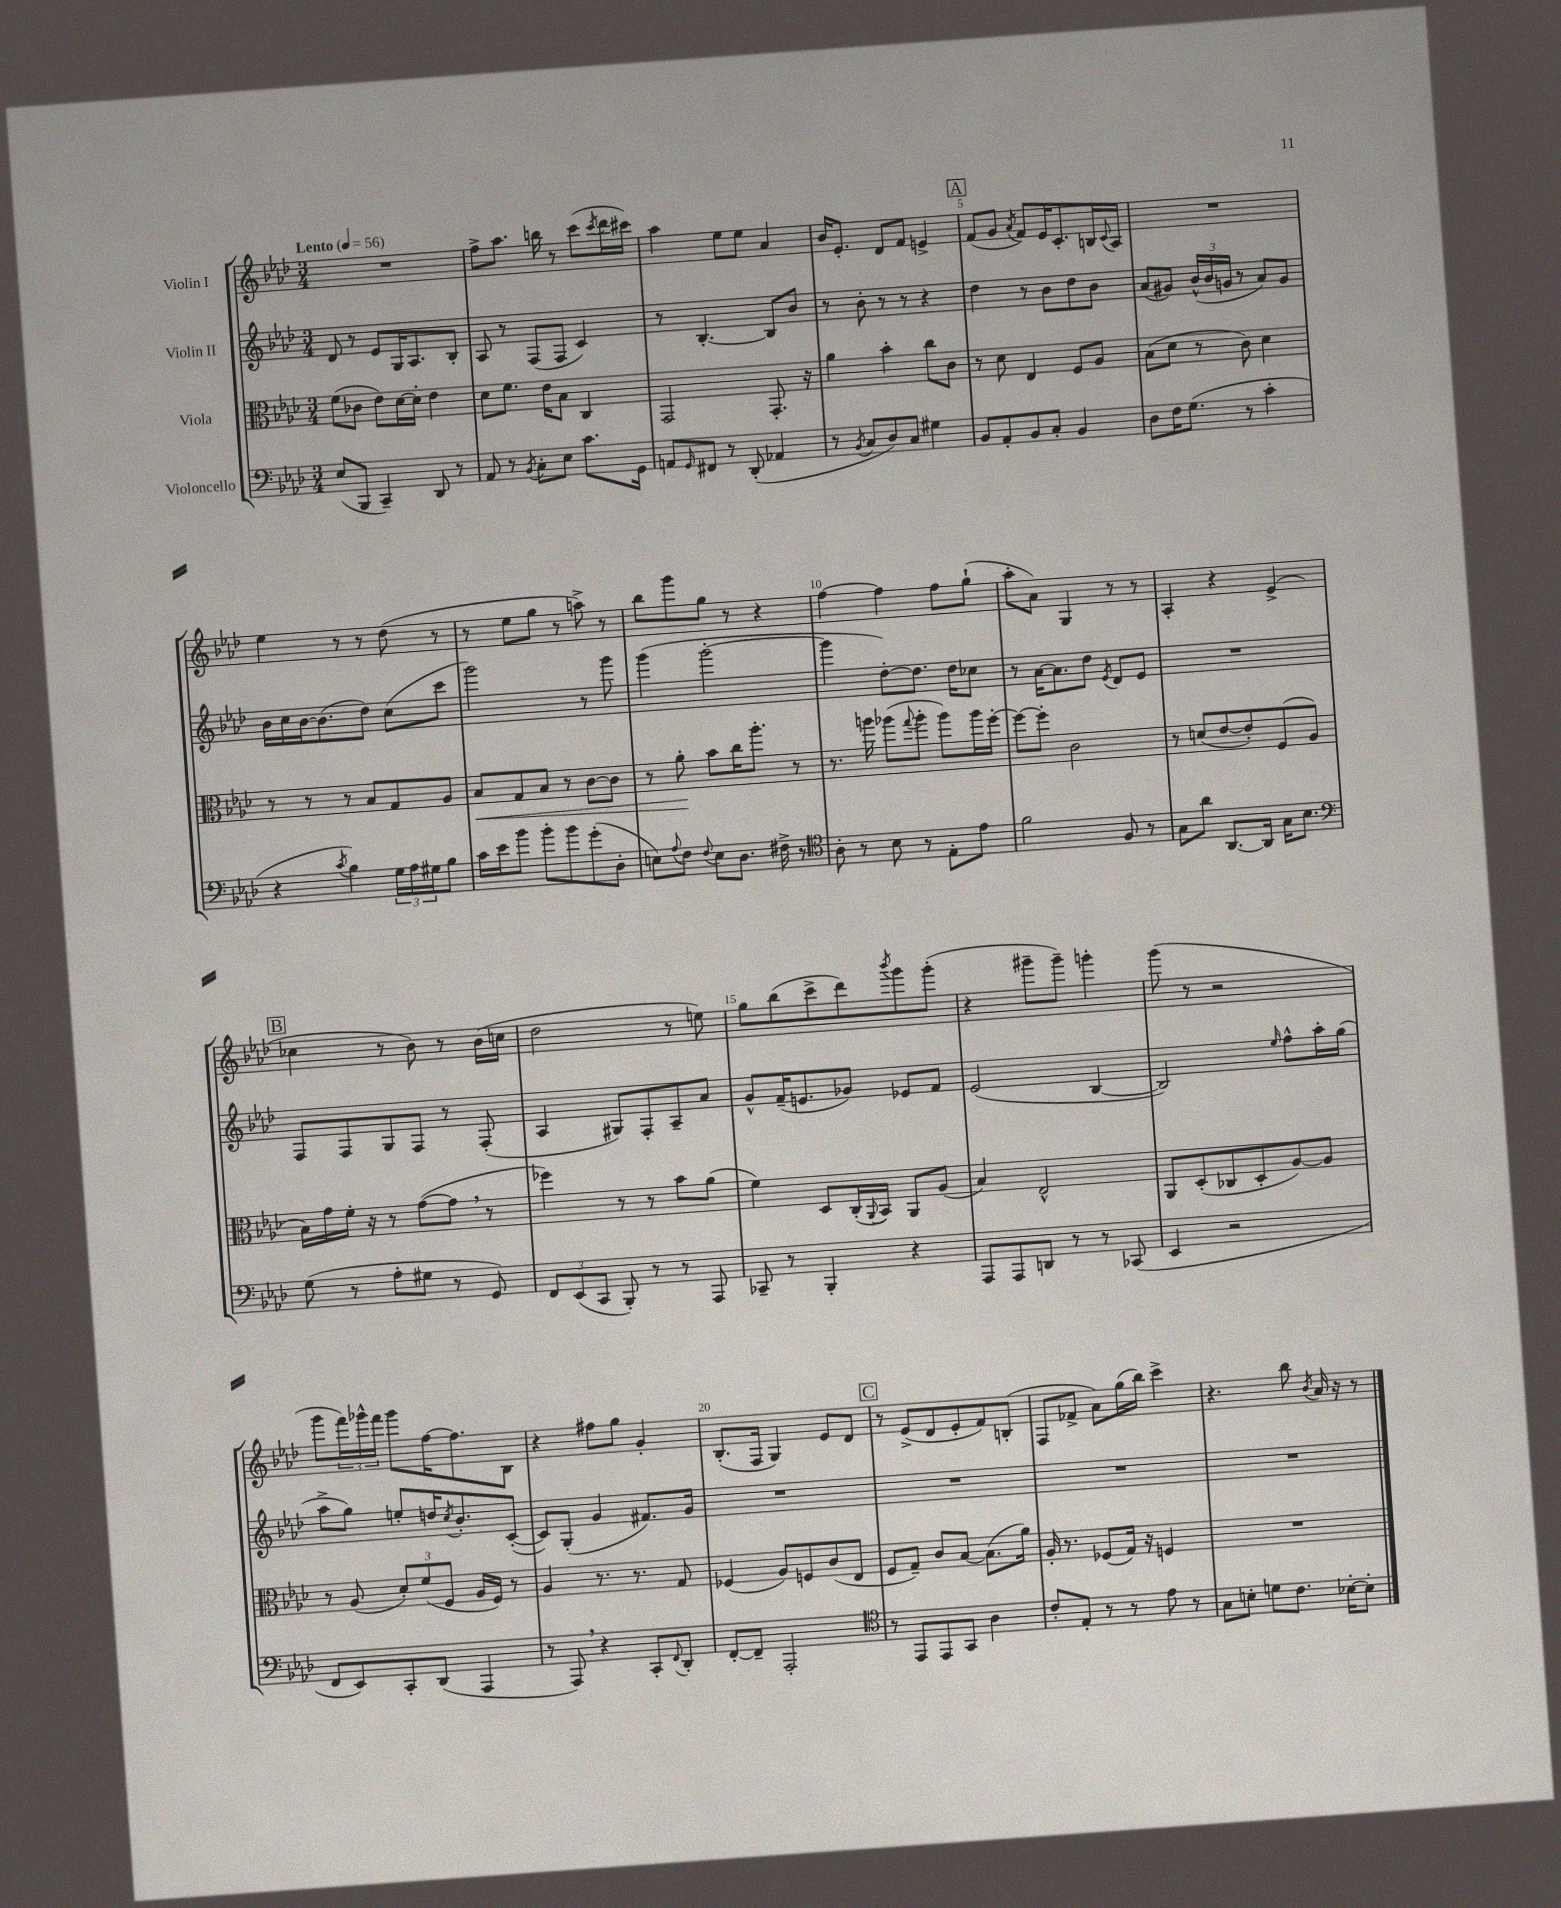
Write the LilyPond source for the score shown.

<<
\new StaffGroup <<
\new Staff = "s0" \with { instrumentName = "Violin I" } {
    \clef treble \key aes \major \numericTimeSignature \time 3/4 \tempo "Lento" 4 = 56
    R2. |
    f''8-> aes''8. b''16 r8 c'''8( \acciaccatura { c'''8 } des'''16 cis'''16) |
    aes''4 ees''8 ees''8 aes'4 |
    bes'16 ees'8.-. des'8 f'8 e'4-> |
    \mark \markup { \box "A" } f'8( g'8 \acciaccatura { aes'8 } f'8) ees'16 c'8.-. b16 \appoggiatura { c'8 } aes16 |
    R2. |
    ees''4 r8 r8 des''8( r8 |
    r8 ees''8 g''8 r8 a''8->) r8 |
    bes''8 g'''8 g''8 r8 r4 |
    f''4~ f''4 f''8 g''8-!( |
    aes''8-. aes'8) g4 r8 r8 |
    aes4-. r4 ees'4->( |
    \mark \markup { \box "B" } ces''4 r8 bes'8) r8 bes'16( c''16 |
    des''2 r8 e''8) |
    g''8 bes''8( c'''8-> des'''8) \acciaccatura { bes'''8 } g'''8 g'''8-.( |
    r4 gis'''8-- gis'''8--) g'''4-. |
    g'''8( r8 r2 |
    g'''8 \tuplet 3/2 { f'''16) ges'''16-^ f'''16 } ges'''8 f''16~ f''8. bes8 |
    r4 fis''8 g''8 g'4-. |
    bes8.-.( f16 g4) ees'8 des'8 |
    \mark \markup { \box "C" } r8 ees'8->( des'8 ees'8-. f'8) b8-.( |
    f8 fes'8-> aes'8) g''16( bes''16) c'''4-> |
    r4. bes''8 \acciaccatura { bes'8 } aes'16 r16 r8 \bar "|." |
}
\new Staff = "s1" \with { instrumentName = "Violin II" } {
    \clef treble \key aes \major \numericTimeSignature \time 3/4
    des'8 r8 ees'8 g16 aes8. bes8-. |
    aes8 r8 f8( f8 c'4) |
    r8 bes4.~-. bes8 bes'8 |
    r8 bes'8-. r8 r8 r4 |
    \mark \markup { \box "A" } des''4 r8 bes'8 des''8 bes'8 |
    aes'8( gis'8) \tuplet 3/2 { bes'16-^( bes'16 g'16 } r8 aes'8) g'8 |
    bes'16 c''16 bes'16~ bes'8.( des''8) c''8( c'''8 |
    g'''2) r8 g'''8 |
    g'''4( g'''2~-. |
    g'''4 des''8~-.) des''8. des''16 ces''8 |
    r8 aes'16~ aes'8. des''8 \acciaccatura { ees'8 } des'8 ees'8 |
    R2. |
    \mark \markup { \box "B" } f8 f8 g8 f8 r8 f8-.( |
    aes4 gis8) f8-. aes8-- aes'8 |
    g'8-^ f'16--( e'8. ges'8) ees'8 f'8 |
    ees'2( bes4~ |
    bes2) \grace { ees''16 } f''8-^ aes''16-. g''16( |
    aes''8-> g''8) e''8-. d''16 \acciaccatura { c''8 } bes'8.-. c'8~-.( |
    c'8) g8-.( g'4 fis'8.) g'16 |
    R2. |
    \mark \markup { \box "C" } R2. |
    R2. |
    R2. \bar "|." |
}
\new Staff = "s2" \with { instrumentName = "Viola" } {
    \clef alto \key aes \major \numericTimeSignature \time 3/4
    f'8( ces'8 ees'8) des'16~ des'16-. ees'4 |
    des'8 f'8. ees'16 bes8 c4 |
    g,2 g,8.-. r16 |
    aes'4 bes'4-. c''8 c'8 |
    \mark \markup { \box "A" } r8 des'8 ees4 f8 aes8 |
    bes8( des'8 r8 c'8) des'4 |
    r8 r8 r8 bes8 g8 aes8 |
    bes8\< g8 bes8 r8 c'8~ c'8 |
    r8 aes'8-.\! bes'8 c''16 aes''8.-. r8 |
    r8. a''16 aes''8( \appoggiatura { g''8 } aes''8-. aes''8) aes''16 f''16~-. |
    f''8~ f''8-. c'2 |
    r8 d'8( ees'8~ ees'8-.) f8( aes8 |
    \mark \markup { \box "B" } bes16) g'16 f'16-. r16 r8 g'8~( g'8 \breathe r8 |
    fes''4) r8 r8 bes'8 aes'8( |
    f'4) des8 c16-.( \appoggiatura { aes,8 } bes,16) aes,8 aes8( |
    bes4) ees2-^ |
    aes,8 des8-.( ces8 des8-. aes8~) aes8 |
    r8 aes8( \tuplet 3/2 { des'8-.) f'8( f8 } aes16 f16) r8 |
    aes4 r8. r8. g8 |
    fes4( aes8) f8 c'8( ees8 |
    \mark \markup { \box "C" } f8 g8--) c'8 bes8~ bes8.( aes'16) |
    aes16-. r8. fes8( g16) r16 f4 |
    R2. \bar "|." |
}
\new Staff = "s3" \with { instrumentName = "Violoncello" } {
    \clef bass \key aes \major \numericTimeSignature \time 3/4
    ees8( bes,,8 c,4--) des,8 r8 |
    aes,8 r8 \acciaccatura { bes,8 } c8-. ees8 c'8. g,16 |
    a,8 \grace { g,16 } fis,8 r8 des,8-.( aes,4 |
    r8 \acciaccatura { bes,8 } c8 des8) c8 gis4 |
    \mark \markup { \box "A" } bes,8 aes,8-. bes,8 c8-. bes,4 |
    des8 f16 g8.( r8 c'4-. |
    r4 \acciaccatura { c'8 } bes4) \tuplet 3/2 { g16 aes16 gis16 } bes8 |
    c'16 ees'16 bes'8 bes'8-. bes'8 g'8-.( des8-. |
    e8) \appoggiatura { aes8 } f8 \appoggiatura { f8 } e8 des8. fis16-> r8 |
    \clef tenor aes8-. r8 bes8 r8 ees8-. ees'8 |
    f'2 f8 r8 |
    g8 aes'8 aes,8.~ aes,16 g16 bes8. |
    \mark \markup { \box "B" } \clef bass g8( r8 aes8-. gis8 r8 g,8) |
    \tuplet 3/2 { f,8 ees,8( c,8 } bes,,8-.) r8 r8 aes,,8 |
    ces,8-- r8 bes,,4-. r4 |
    aes,,8 aes,,8 d,8 r8 r8 ces,8( |
    ees,4 r2 |
    f,8 ees,8) c,8-. des,8( aes,,4 |
    r8 aes,,8) \breathe r4 c,8-. \appoggiatura { f,8 } des,8-. |
    f,8~-. f,8-- aes,,2-. |
    \mark \markup { \box "C" } \clef tenor r8 ees,8 ees,8 g,8 aes4 |
    c'8-. ees8-. r8 r8 ees'8 r8 |
    g8 b8-. d'8 c'8. bes16~-. bes8-. \bar "|." |
}
>>
>>
\layout { \context { \Score \override BarNumber.break-visibility = ##(#f #t #t) barNumberVisibility = #(every-nth-bar-number-visible 5) } }
